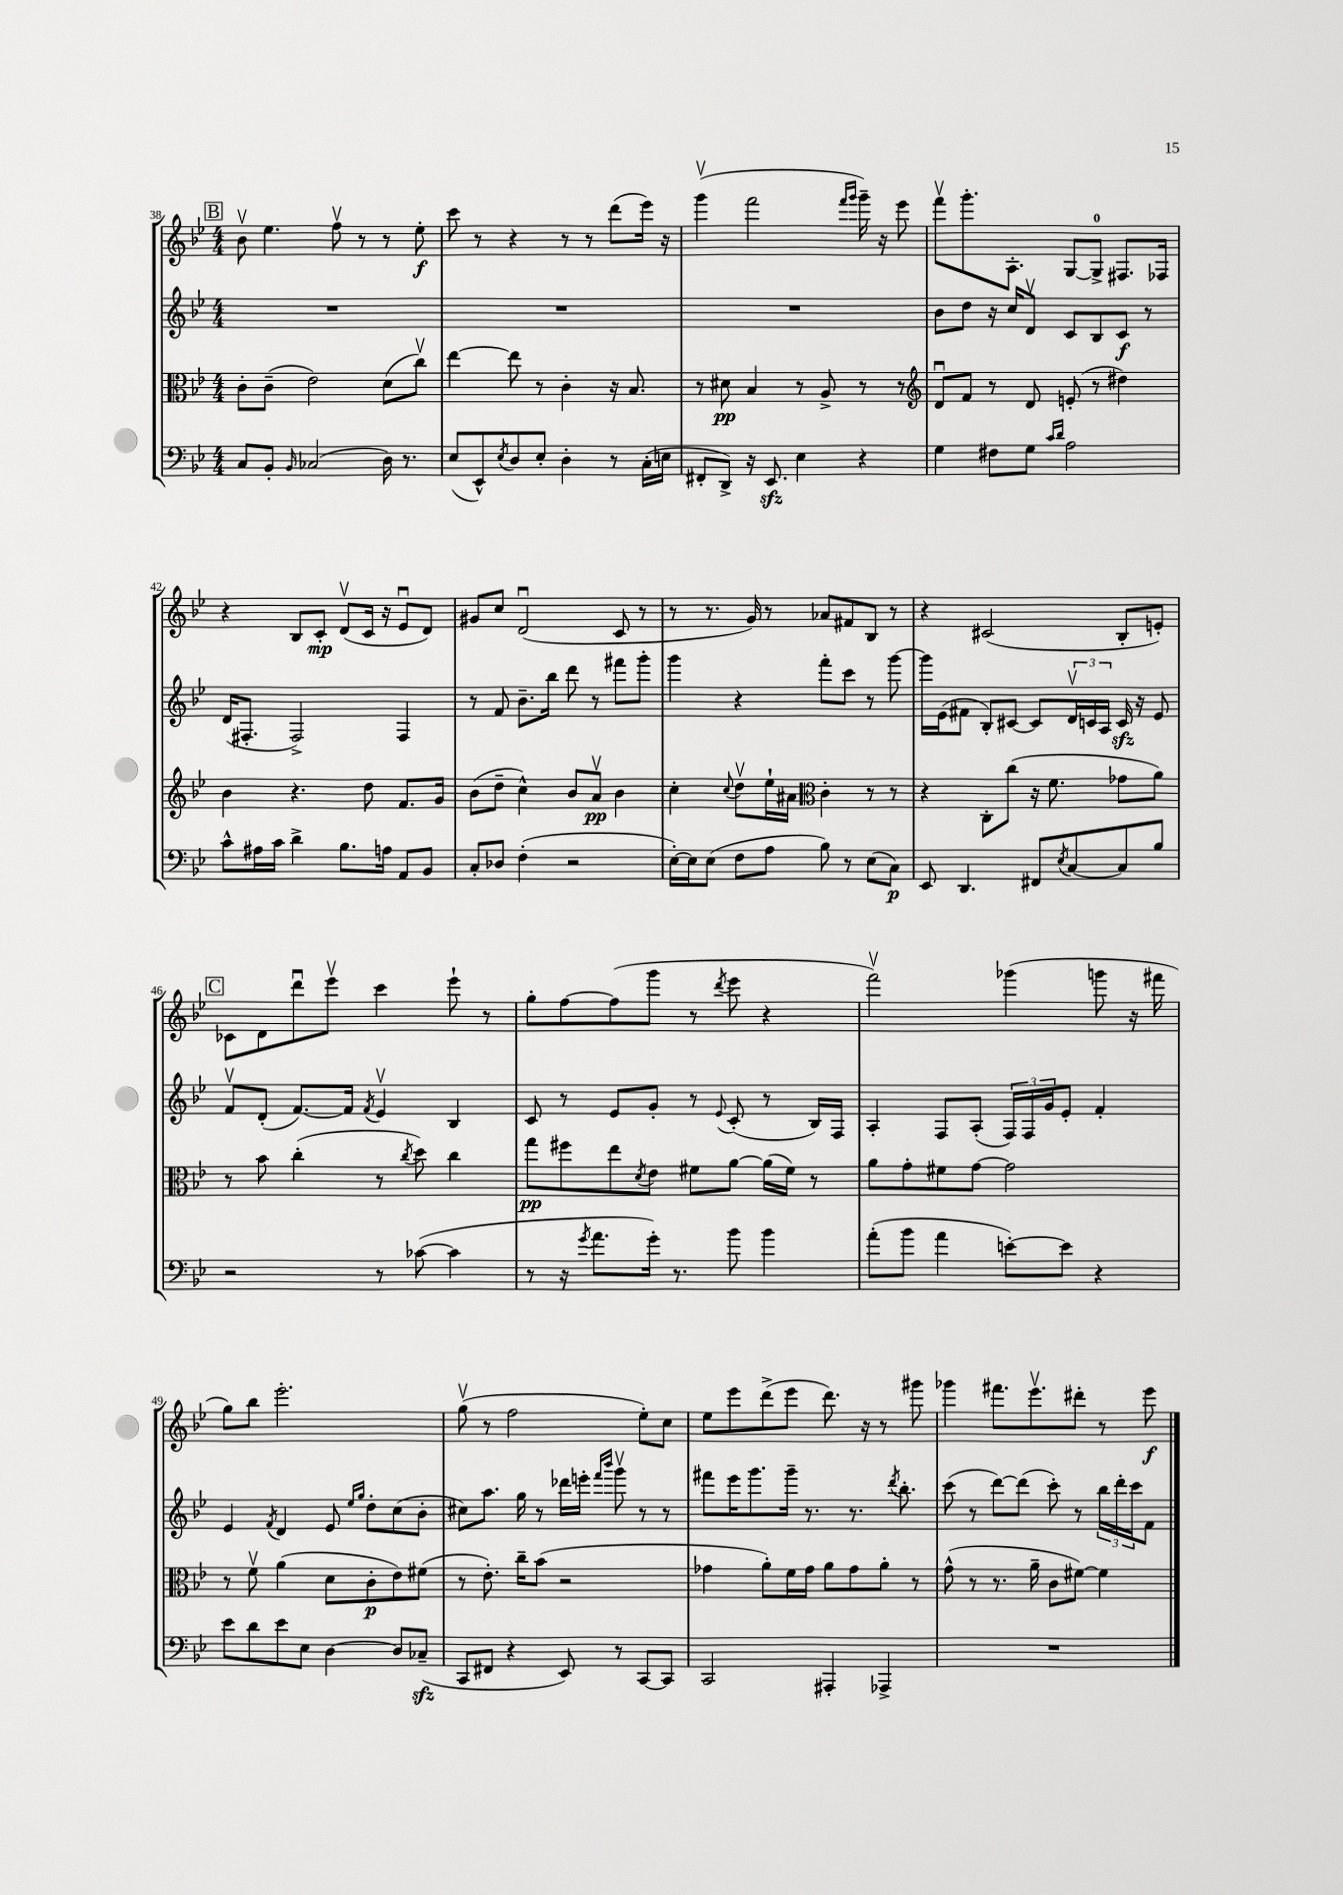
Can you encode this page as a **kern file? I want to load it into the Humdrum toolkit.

**kern	**kern	**kern	**kern
*staff4	*staff3	*staff2	*staff1
*clefF4	*clefC3	*clefG2	*clefG2
*k[b-e-]	*k[b-e-]	*k[b-e-]	*k[b-e-]
*M4/4	*M4/4	*M4/4	*M4/4
8C	8c'	1r	8b-v
8BB-'	(8c~	.	4.ee-
16qqBB-	.	.	.
(2C-	2e-)	.	.
.	.	.	8ffv
.	.	.	8r
16D)	(8d	.	8r
8.r	.	.	.
.	8ccv)	.	8ee-'
=	=	=	=
(8E-	[4ee-	1r	8ccc
8EE-^^)	.	.	8r
8qE-	.	.	.
8D	8ee-]	.	4r
8E-'	8r	.	.
4D'	4c'	.	8r
.	.	.	8r
8r	16r	.	(8ddd
.	8.B-	.	.
(16C'	.	.	16eee-)
16E	.	.	16r
=	=	=	=
8FF#'	8r	1r	(4gggv
8DD^)	8d#	.	.
16r	4B-	.	2fff
8.EE-	.	.	.
4E-	8r	.	.
.	8A^	.	.
.	.	.	16qqfff
.	.	.	16qqggg
4r	8r	.	16ggg~)
.	.	.	16r
.	8r	.	8eee-
=	=	=	=
*	*clefG2	*	*
4G	8du	8b-	8fffv
.	8f	8dd	8.ggg'
8F#	8r	16r	.
.	.	16cc	8.A'
8G	8d	8dv	.
16qqc	.	.	.
16qqd	.	.	.
2A	(8e'	8c	[8G
.	8r	8B-	8G^]
.	4dd#)	8c	8.F#
.	.	8r	.
.	.	.	16F-
=	=	=	=
8c^^	4b-	(16d	4r
.	.	8.F#'	.
16A#	.	.	.
16c	.	.	.
4d^	4.r	2F#^)	8B-
.	.	.	8c'
8.B-	.	.	(8dv
.	8dd	.	16c
16A	.	.	16r
8AA	8.f	4F#	8e-u
8BB-	.	.	8d)
.	16g	.	.
=	=	=	=
8C'	(8b-	8r	8g#
8D-	8dd~	8f	8cc
(4F'	4cc^^)	8.b-~	(2du
.	.	16bb-	.
2r	8b-	8ddd	.
.	8av	8r	.
.	4b-	8fff#	8c
.	.	8ggg'	8r
=	=	=	=
[16E-')	4cc'	4ggg	8r
16E-]	.	.	.
(8E-	.	.	8.r
.	8qqcc	.	.
8F	8ddv	4r	.
.	.	.	16g)
8A	16ee-`	.	8r
.	16a#	.	.
*	*clefC3	*	*
8B-)	4c'	8fff'	8a-
8r	.	8ccc	8f#
(8E-	8r	8r	8B-
8C)	8r	[8ggg	8r
=	=	=	=
8EE-	4r	16ggg]	4r
.	.	(16e-	.
4.DD	.	8f#	.
.	8C'	8B-')	(2c#
.	(8cc	[8c#	.
8FF#	16r	8c#]	.
.	8.f	.	.
8qE-	.	.	.
[8C	.	24dv	.
.	.	24c	.
.	.	24A	.
8C]	8g-	16c	8B-'
.	.	16r	.
8B-	8a)	8e-	8e')
=	=	=	=
2r	8r	8fv	8c-
.	8b-	(8d'	8d
.	(4cc'	[8.f)	8dddu
.	.	.	8eee-v
.	.	16f]	.
.	.	8qf	.
8r	8r	4e-v	4ccc
.	8qcc	.	.
([8c-	8dd)	.	.
4c-]	4cc	4B-	8eee-`
.	.	.	8r
=	=	=	=
8r	8gg	8c	8gg'
16r	8ff#	8r	[8ff
8qg	.	.	.
8.a	.	.	.
.	8ee-	8e-	(8ff]
.	8qd	.	.
16g')	8e-	8g'	8ggg
8.r	.	.	.
.	8f#	8r	8r
.	.	8qqe-	8qddd
8b-	[8a	(8c'	8eee-
4b-	(16a]	8r	4r
.	16f#)	.	.
.	8r	16B-)	.
.	.	16F	.
=	=	=	=
(8a'	8a	4A'	2fffv)
8b-	8g'	.	.
4a	8f#	8F	.
.	[8g	(8A'	.
[8e')	2g]	24F)	(4ggg-
.	.	24F	.
.	.	24g	.
8e]	.	8e-'	.
4r	.	4f'	8ggg
.	.	.	16r
.	.	.	16fff#
=	=	=	=
8e-	8r	4e-	8gg)
8d	8fv	.	8bb-
.	.	8qf	.
8e-	(4a	4d	2.eee-'
8E-	.	.	.
[4D	8d	8e-	.
.	.	16qqee-	.
.	.	16qqgg	.
.	8c'	8dd'	.
8D]	8e-)	(8cc	.
(8C-~	(8f#	8b-'	.
=	=	=	=
8CC	8r	8cc#)	(8ggv
8FF#	8.e-')	8.aa	8r
4r	.	.	2ff
.	16cc~	16gg	.
.	(8b-	8r	.
8EE-)	2r	16ddd-	.
.	.	16eee'	.
.	.	16qqfff	.
.	.	16qqbbb-	.
8r	.	8gggv	.
[8CC	.	8r	8ee-')
8CC]	.	8r	8cc
=	=	=	=
2CC	4g-	8fff#	8ee-
.	.	16eee-	8eee-
.	.	8.ggg	.
.	8a')	.	(8ddd^
.	16f	16ggg~	8eee-
.	16g-	8.r	.
4AAA#'	8a	.	8.ddd)
.	8g-	8.r	.
.	.	.	16r
4AAA-^	8a'	.	8r
.	.	8qddd	.
.	.	8.bb-'	.
.	8r	.	8ggg#
=	=	=	=
1r	(8g^^	(8ccc	4ggg-
.	8r	8r	.
.	8.r	[8ddd)	8.fff#
.	.	(8ddd]	.
.	16a~	.	8.eee-v
.	8c	8ccc')	.
.	[8f#)	8r	8ddd#'
.	4f#]	24bb-	8r
.	.	24ddd'	.
.	.	24ccc	.
.	.	8f	8eee-
==	==	==	==
*-	*-	*-	*-
